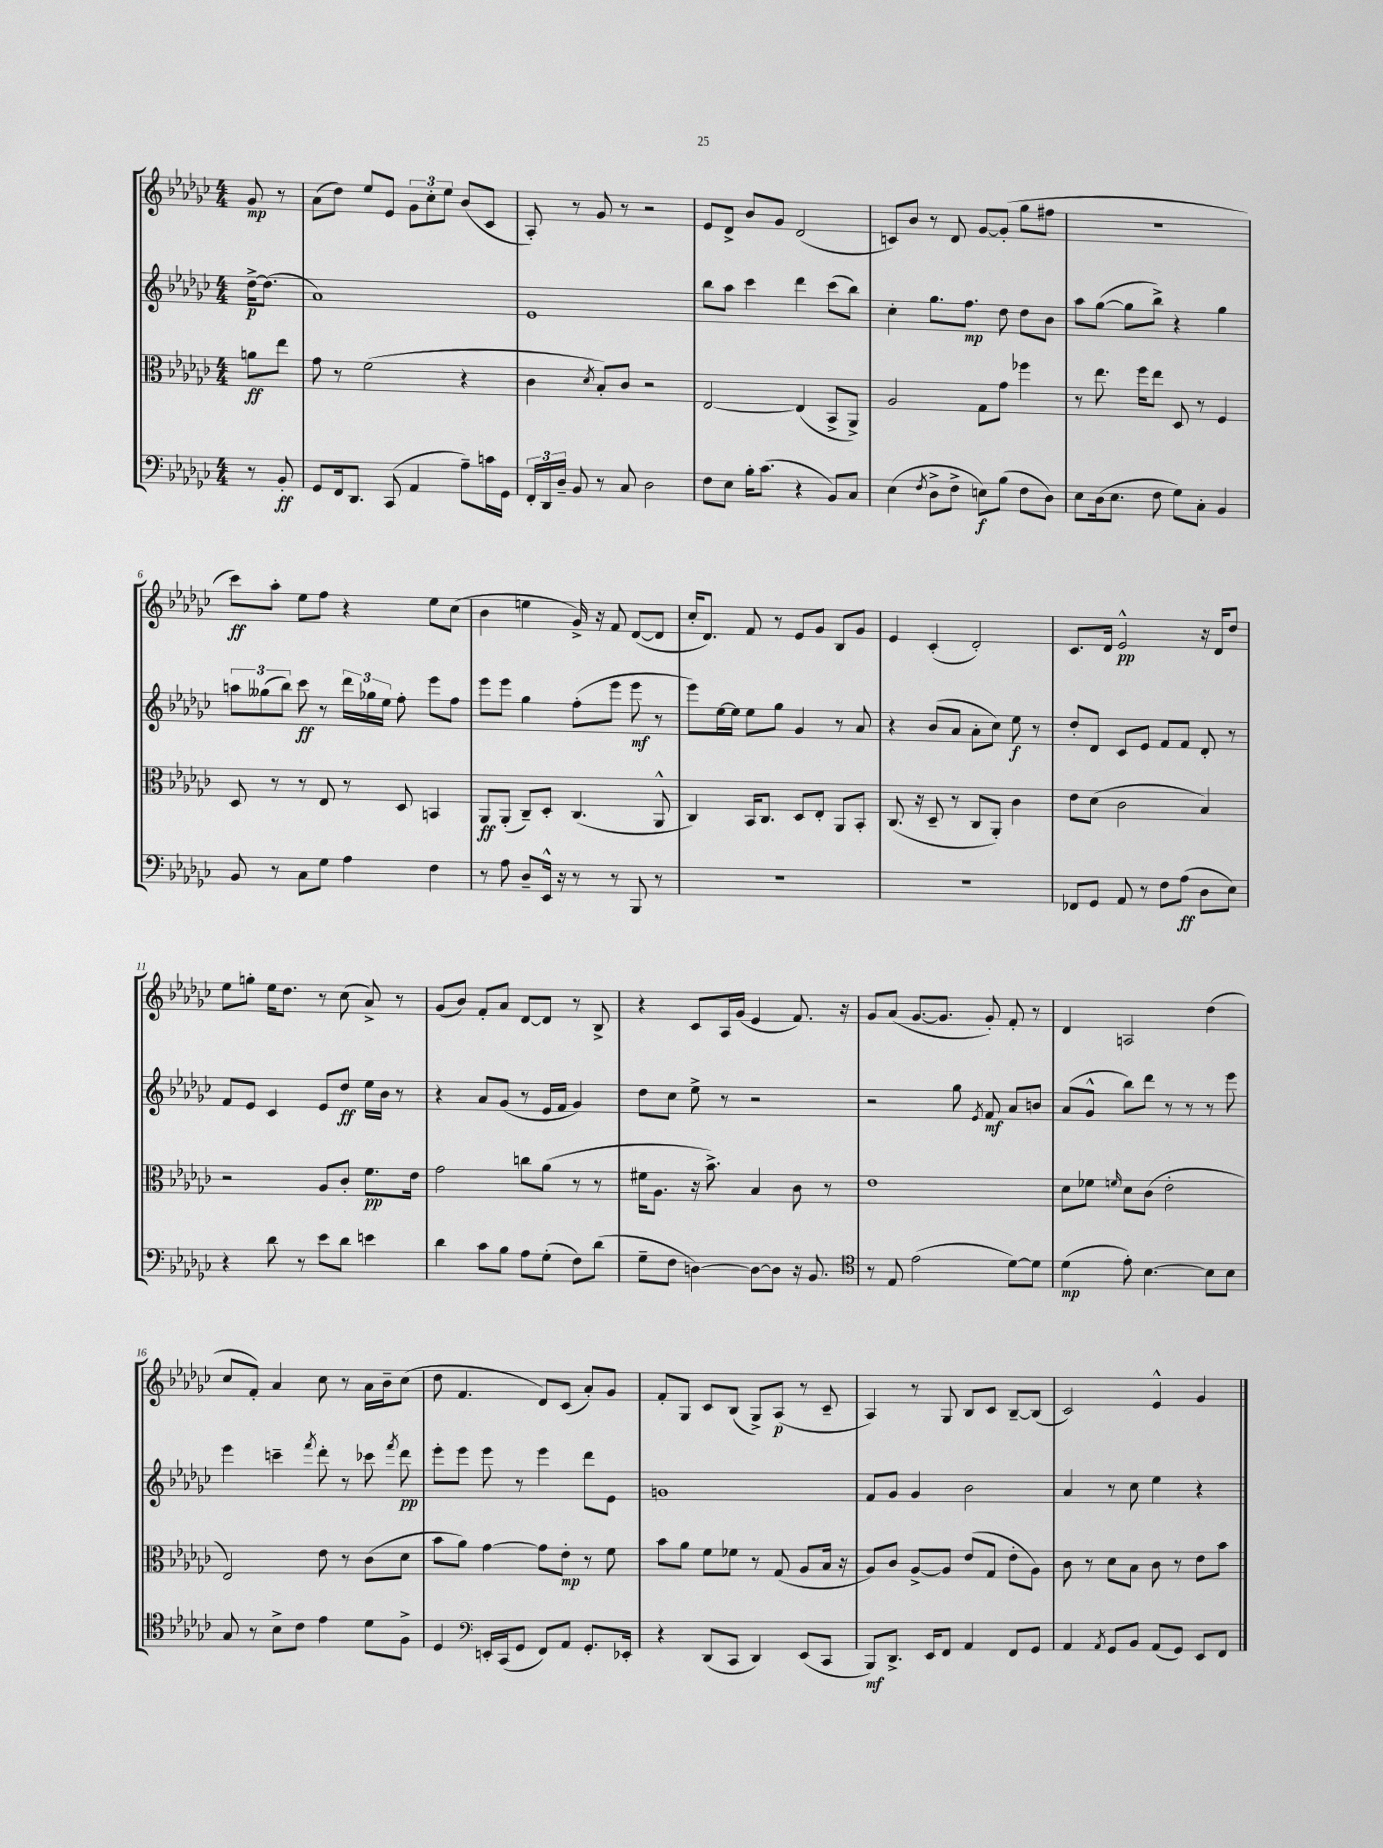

**kern	**dynam	**kern	**dynam	**kern	**dynam	**kern	**dynam
*part4	*part4	*part3	*part3	*part2	*part2	*part1	*part1
*staff4	*staff4	*staff3	*staff3	*staff2	*staff2	*staff1	*staff1
*clefF4	*	*clefC3	*	*clefG2	*	*clefG2	*
*k[b-e-a-d-g-c-]	*	*k[b-e-a-d-g-c-]	*	*k[b-e-a-d-g-c-]	*	*k[b-e-a-d-g-c-]	*
*M4/4	*	*M4/4	*	*M4/4	*	*M4/4	*
=	=	=	=	=	=	=	=
8r	.	8an\L	ff	[16dd-^\KL	p	8g-/	mp
.	.	.	.	(8.dd-\J]	.	.	.
8BB-'/	ff	8ee-\J	.	.	.	8r	.
=1	=1	=1	=1	=1	=1	=1	=1
8GG-/L	.	8g-\	.	1a-)	.	(8a-\L	.
16FF/k	.	8r	.	.	.	8dd-\J)	.
8.DD-/J	.	.	.	.	.	.	.
.	.	(2f\	.	.	.	8ee-/L	.
(8CC-/	.	.	.	.	.	8e-/J	.
4AA-/	.	.	.	.	.	12g-\L	.
.	.	.	.	.	.	12cc-'\	.
.	.	.	.	.	.	12ee-\J	.
8A-~\L)	.	4r	.	.	.	(8b-/L	.
16cn\L	.	.	.	.	.	8c-/J	.
16GG-\JJ	.	.	.	.	.	.	.
=2	=2	=2	=2	=2	=2	=2	=2
24FF'/LL	.	4c-\	.	1e-	.	8A-'/)	.
24DD-/	.	.	.	.	.	.	.
24D-~/JJ	.	.	.	.	.	.	.
8BB-/	.	.	.	.	.	8r	.
.	.	8qd-/	.	.	.	.	.
8r	.	8B-'/L)	.	.	.	8g-/	.
8C-/	.	8c-/J	.	.	.	8r	.
2D-\	.	2r	.	.	.	2r	.
=3	=3	=3	=3	=3	=3	=3	=3
8F\L	.	[2E-/	.	8bb-\L	.	8e-/L	.
8E-\J	.	.	.	8aa-\J	.	8d-^/J	.
16B-'\KL	.	.	.	4ccc-\	.	8b-/L	.
(8.c-\J	.	.	.	.	.	.	.
.	.	.	.	.	.	8g-/J	.
4r	.	(4E-/]	.	4ddd-\	.	(2d-/	.
8BB-/L)	.	8BB-^/L	.	(8ccc-\L	.	.	.
8C-/J	.	8AA-^/J)	.	8bb-\J)	.	.	.
=4	=4	=4	=4	=4	=4	=4	=4
(4E-\	.	2A-/	.	4cc-'\	.	8cn/L)	.
.	.	.	.	.	.	8b-/J	.
8qF/	.	.	.	.	.	.	.
8D-^\L	.	.	.	8.gg-\L	.	8r	.
8F^\J	.	.	.	.	.	8d-/	.
.	.	.	.	8.ff\J	mp	.	.
8En\L)	f	8G-\L	.	.	.	[8g-/L	.
(8B-\J	.	8g-\J	.	8dd-\	.	(8g-'/J]	.
8F\L	.	4ff-X\	.	8dd-\L	.	8gg-\L	.
8D-\J)	.	.	.	8b-\J	.	8ff#X\J	.
=5	=5	=5	=5	=5	=5	=5	=5
8E-\L	.	8r	.	8aa-\L	.	1r	.
(16D-\k	.	8.ee-\	.	([8gg-\J	.	.	.
8.E-\J	.	.	.	.	.	.	.
.	.	.	.	8gg-\L]	.	.	.
.	.	16ff\KL	.	.	.	.	.
8F\	.	8ee-\J	.	8bb-^\J)	.	.	.
8G-\L)	.	8D-/	.	4r	.	.	.
8C-'\J	.	8r	.	.	.	.	.
4BB-/	.	4F/	.	4gg-\	.	.	.
!!LO:LB:g=z
=6	=6	=6	=6	=6	=6	=6	=6
8BB-/	.	8D-/	.	12aan\L	.	8ccc-\L)	ff
.	.	.	.	(12gg--X\	.	.	.
8r	.	8r	.	.	.	8aa-'\J	.
.	.	.	.	12bb-\J)	.	.	.
8C-\L	.	8r	.	8ccc-\	ff	8ee-\L	.
8G-\J	.	8E-/	.	8r	.	8ff\J	.
4A-\	.	8r	.	24ddd-\LL	.	4r	.
.	.	.	.	24gg-X\	.	.	.
.	.	.	.	24ee-\JJ	.	.	.
.	.	8D-/	.	8ff'\	.	.	.
4F\	.	4BBn/	.	8eee-\L	.	8ee-\L	.
.	.	.	.	8ff\J	.	(8cc-\J	.
=7	=7	=7	=7	=7	=7	=7	=7
8r	.	8AA-/L	ff	8eee-\L	.	4b-\	.
8A-\	.	(8AA-'/J	.	8eee-\J	.	.	.
8D-~/L	.	8C-~/L)	.	4gg-\	.	4een\	.
16EE-^^/Jk	.	8D-'/J	.	.	.	.	.
16r	.	.	.	.	.	.	.
8r	.	(4.C-/	.	(8ff'\L	.	16g-^/)	.
.	.	.	.	.	.	16r	.
8r	.	.	.	8eee-\J	.	8f/	.
8BBB-/	.	.	.	8eee-\	mf	([8d-/L	.
8r	.	8AA-^^/	.	8r	.	8d-/J]	.
=8	=8	=8	=8	=8	=8	=8	=8
1r	.	4C-/)	.	8eee-\L)	.	16cc-'/KL	.
.	.	.	.	.	.	8.d-/J)	.
.	.	.	.	[16ee-\L	.	.	.
.	.	.	.	16ee-\JJ]	.	.	.
.	.	16BB-/KL	.	8ee-\L	.	8f/	.
.	.	8.C-/J	.	.	.	.	.
.	.	.	.	8gg-\J	.	8r	.
.	.	8D-/L	.	4g-/	.	8e-/L	.
.	.	8E-'/J	.	.	.	8g-/J	.
.	.	8AA-/L	.	8r	.	8B-/L	.
.	.	8BB-'/J	.	8a-/	.	8g-/J	.
=9	=9	=9	=9	=9	=9	=9	=9
1r	.	(8.C-/	.	4r	.	4e-/	.
.	.	16r	.	.	.	.	.
.	.	8D-~/	.	(8b-/L	.	(4c-'/	.
.	.	8r	.	8a-/J	.	.	.
.	.	8C-/L	.	8a-'\L	.	2d-'/)	.
.	.	8AA-'/J)	.	8cc-\J)	.	.	.
.	.	4c-\	.	8ee-\	f	.	.
.	.	.	.	8r	.	.	.
=10	=10	=10	=10	=10	=10	=10	=10
8FF-X/L	.	8e-\L	.	8dd-'/L	.	8.c-/L	.
8GG-/J	.	(8d-\J	.	8d-/J	.	.	.
.	.	.	.	.	.	16d-/Jk	.
8AA-/	.	2c-\	.	8c-/L	.	2e-^^/	pp
8r	.	.	.	8e-/J	.	.	.
8F\L	.	.	.	8f/L	.	.	.
(8A-\J	ff	.	.	8f/J	.	.	.
8D-\L	.	4B-/)	.	8d-'/	.	16r	.
.	.	.	.	.	.	16d-/KL	.
8E-\J)	.	.	.	8r	.	8dd-/J	.
!!LO:LB:g=z
=11	=11	=11	=11	=11	=11	=11	=11
4r	.	2r	.	8f/L	.	8ee-\L	.
.	.	.	.	8e-/J	.	8ggn'\J	.
8d-\	.	.	.	4c-/	.	16ee-\KL	.
.	.	.	.	.	.	8.dd-\J	.
8r	.	.	.	.	.	.	.
8e-\L	.	8A-/L	.	8e-/L	.	8r	.
8d-\J	.	8c-'/J	.	8dd-/J	ff	(8cc-\	.
4en\	.	8.f\L	pp	16ee-\LL	.	8a-^/)	.
.	.	.	.	16b-\JJ	.	.	.
.	.	.	.	8r	.	8r	.
.	.	16e-\Jk	.	.	.	.	.
=12	=12	=12	=12	=12	=12	=12	=12
4d-\	.	2g-\	.	4r	.	(8g-/L	.
.	.	.	.	.	.	8b-/J)	.
8c-\L	.	.	.	8a-/L	.	8f'/L	.
8B-\J	.	.	.	(8g-/J	.	8a-/J	.
8A-\L	.	8ccn\L	.	8r	.	[8d-/L	.
(8G-'\J	.	(8a-\J	.	16e-/LL	.	8d-/J]	.
.	.	.	.	16f/JJ	.	.	.
8F\L)	.	8r	.	4g-/)	.	8r	.
(8d-\J	.	8r	.	.	.	8B-^/	.
=13	=13	=13	=13	=13	=13	=13	=13
8G-~\L	.	16f#X\KL	.	8dd-\L	.	4r	.
.	.	8.A-\J	.	.	.	.	.
8F\J	.	.	.	8cc-\J	.	.	.
[4Dn\)	.	16r	.	8ee-^\	.	8c-/L	.
.	.	8.b-^\)	.	.	.	.	.
.	.	.	.	8r	.	16A-/L	.
.	.	.	.	.	.	(16g-/JJ	.
8D\L_	.	4B-/	.	2r	.	4e-/	.
8D\J]	.	.	.	.	.	.	.
16r	.	8c-\	.	.	.	8.f/)	.
8.BB-/	.	.	.	.	.	.	.
.	.	8r	.	.	.	.	.
.	.	.	.	.	.	16r	.
=14	=14	=14	=14	=14	=14	=14	=14
*clefC4	*	*	*	*	*	*	*
8r	.	1e-	.	2r	.	8g-/L	.
8E-/	.	.	.	.	.	(8a-/J	.
(2e-\	.	.	.	.	.	[8.g-/L	.
.	.	.	.	.	.	8.g-/J]	.
.	.	.	.	8gg-\	.	.	.
.	.	.	.	8qe-/	.	.	.
.	.	.	.	8f/	mf	8g-'/)	.
[8d-\L)	.	.	.	8a-/L	.	8f'/	.
8d-\J]	.	.	.	8bn/J	.	8r	.
=15	=15	=15	=15	=15	=15	=15	=15
(4d-\	mp	8d-\L	.	(8a-/L	.	4d-/	.
.	.	8f-X\J	.	8g-^^/J	.	.	.
.	.	16qqfn/	.	.	.	.	.
8e-'\)	.	8d-\L	.	8bb-\L)	.	2An/	.
[4.B-\	.	(8c-\J	.	8ddd-\J	.	.	.
.	.	2e-'\	.	8r	.	.	.
.	.	.	.	8r	.	.	.
8B-\L]	.	.	.	8r	.	(4dd-\	.
8B-\J	.	.	.	8eee-\	.	.	.
!!LO:LB:g=z
=16	=16	=16	=16	=16	=16	=16	=16
8G-/	.	2E-/)	.	4eee-\	.	8cc-/L	.
8r	.	.	.	.	.	8f'/J)	.
8B-^\L	.	.	.	4cccn~\	.	4a-/	.
8c-\J	.	.	.	.	.	.	.
.	.	.	.	8qfff/	.	.	.
4e-\	.	8e-\	.	8ddd-'\	.	8cc-\	.
.	.	8r	.	8r	.	8r	.
8d-\L	.	(8c-\L	.	8ccc-X\	.	16a-\LL	.
.	.	.	.	.	.	16b-~\J	.
.	.	.	.	8qfff/	.	.	.
8F^\J	.	8d-\J	.	8ddd-\	pp	(8cc-\J	.
=17	=17	=17	=17	=17	=17	=17	=17
4D-/	.	8b-\L	.	8eee-'\L	.	8dd-\	.
.	.	8a-\J)	.	8eee-\J	.	4.f/	.
*clefF4	*	*	*	*	*	*	*
16EEn'/LL	.	[4g-\	.	8eee-\	.	.	.
(16CC-/J	.	.	.	.	.	.	.
8GG-/J	.	.	.	8r	.	.	.
8FF/L)	.	8g-\L]	.	4eee-\	.	8d-/L)	.
8AA-/J	.	8e-'\J	mp	.	.	(8c-/J	.
8.GG-'/L	.	8r	.	8ddd-\L	.	8a-'/L)	.
.	.	8f\	.	8e-\J	.	8g-/J	.
16EE-X'/Jk	.	.	.	.	.	.	.
=18	=18	=18	=18	=18	=18	=18	=18
4r	.	8b-\L	.	1gn	.	8f'/L	.
.	.	8a-\J	.	.	.	8G-/J	.
(8DD-/L	.	8f\L	.	.	.	8c-/L	.
8CC-/J	.	8f-X\J	.	.	.	(8B-/J	.
4DD-/)	.	8r	.	.	.	8G-^/L)	.
.	.	(8G-/	.	.	.	(8A-/J	p
(8EE-/L	.	8A-/L	.	.	.	8r	.
8CC-/J	.	16B-/Jk	.	.	.	8c-~/	.
.	.	16r	.	.	.	.	.
=19	=19	=19	=19	=19	=19	=19	=19
8BBB-/L)	mf	8A-/L)	.	8f/L	.	4A-/)	.
8.DD-^/J	.	8c-/J	.	8g-/J	.	.	.
.	.	[8A-^/L	.	4g-/	.	8r	.
16EE-/KL	.	.	.	.	.	.	.
8FF/J	.	8A-/J]	.	.	.	8G-/	.
4AA-/	.	(8e-/L	.	2b-\	.	8B-/L	.
.	.	8G-/J	.	.	.	8c-/J	.
8FF/L	.	8e-'\L	.	.	.	[8B-~/L	.
8GG-/J	.	8A-\J)	.	.	.	(8B-/J]	.
=20	=20	=20	=20	=20	=20	=20	=20
4AA-/	.	8c-\	.	4a-/	.	2c-/)	.
.	.	8r	.	.	.	.	.
8qAA-/	.	.	.	.	.	.	.
8GG-/L	.	8d-\L	.	8r	.	.	.
8BB-/J	.	8B-\J	.	8cc-\	.	.	.
(8AA-/L	.	8c-\	.	4ee-\	.	4e-^^/	.
8GG-/J)	.	8r	.	.	.	.	.
8EE-/L	.	8e-\L	.	4r	.	4g-/	.
8FF/J	.	8b-\J	.	.	.	.	.
==	==	==	==	==	==	==	==
*-	*-	*-	*-	*-	*-	*-	*-
